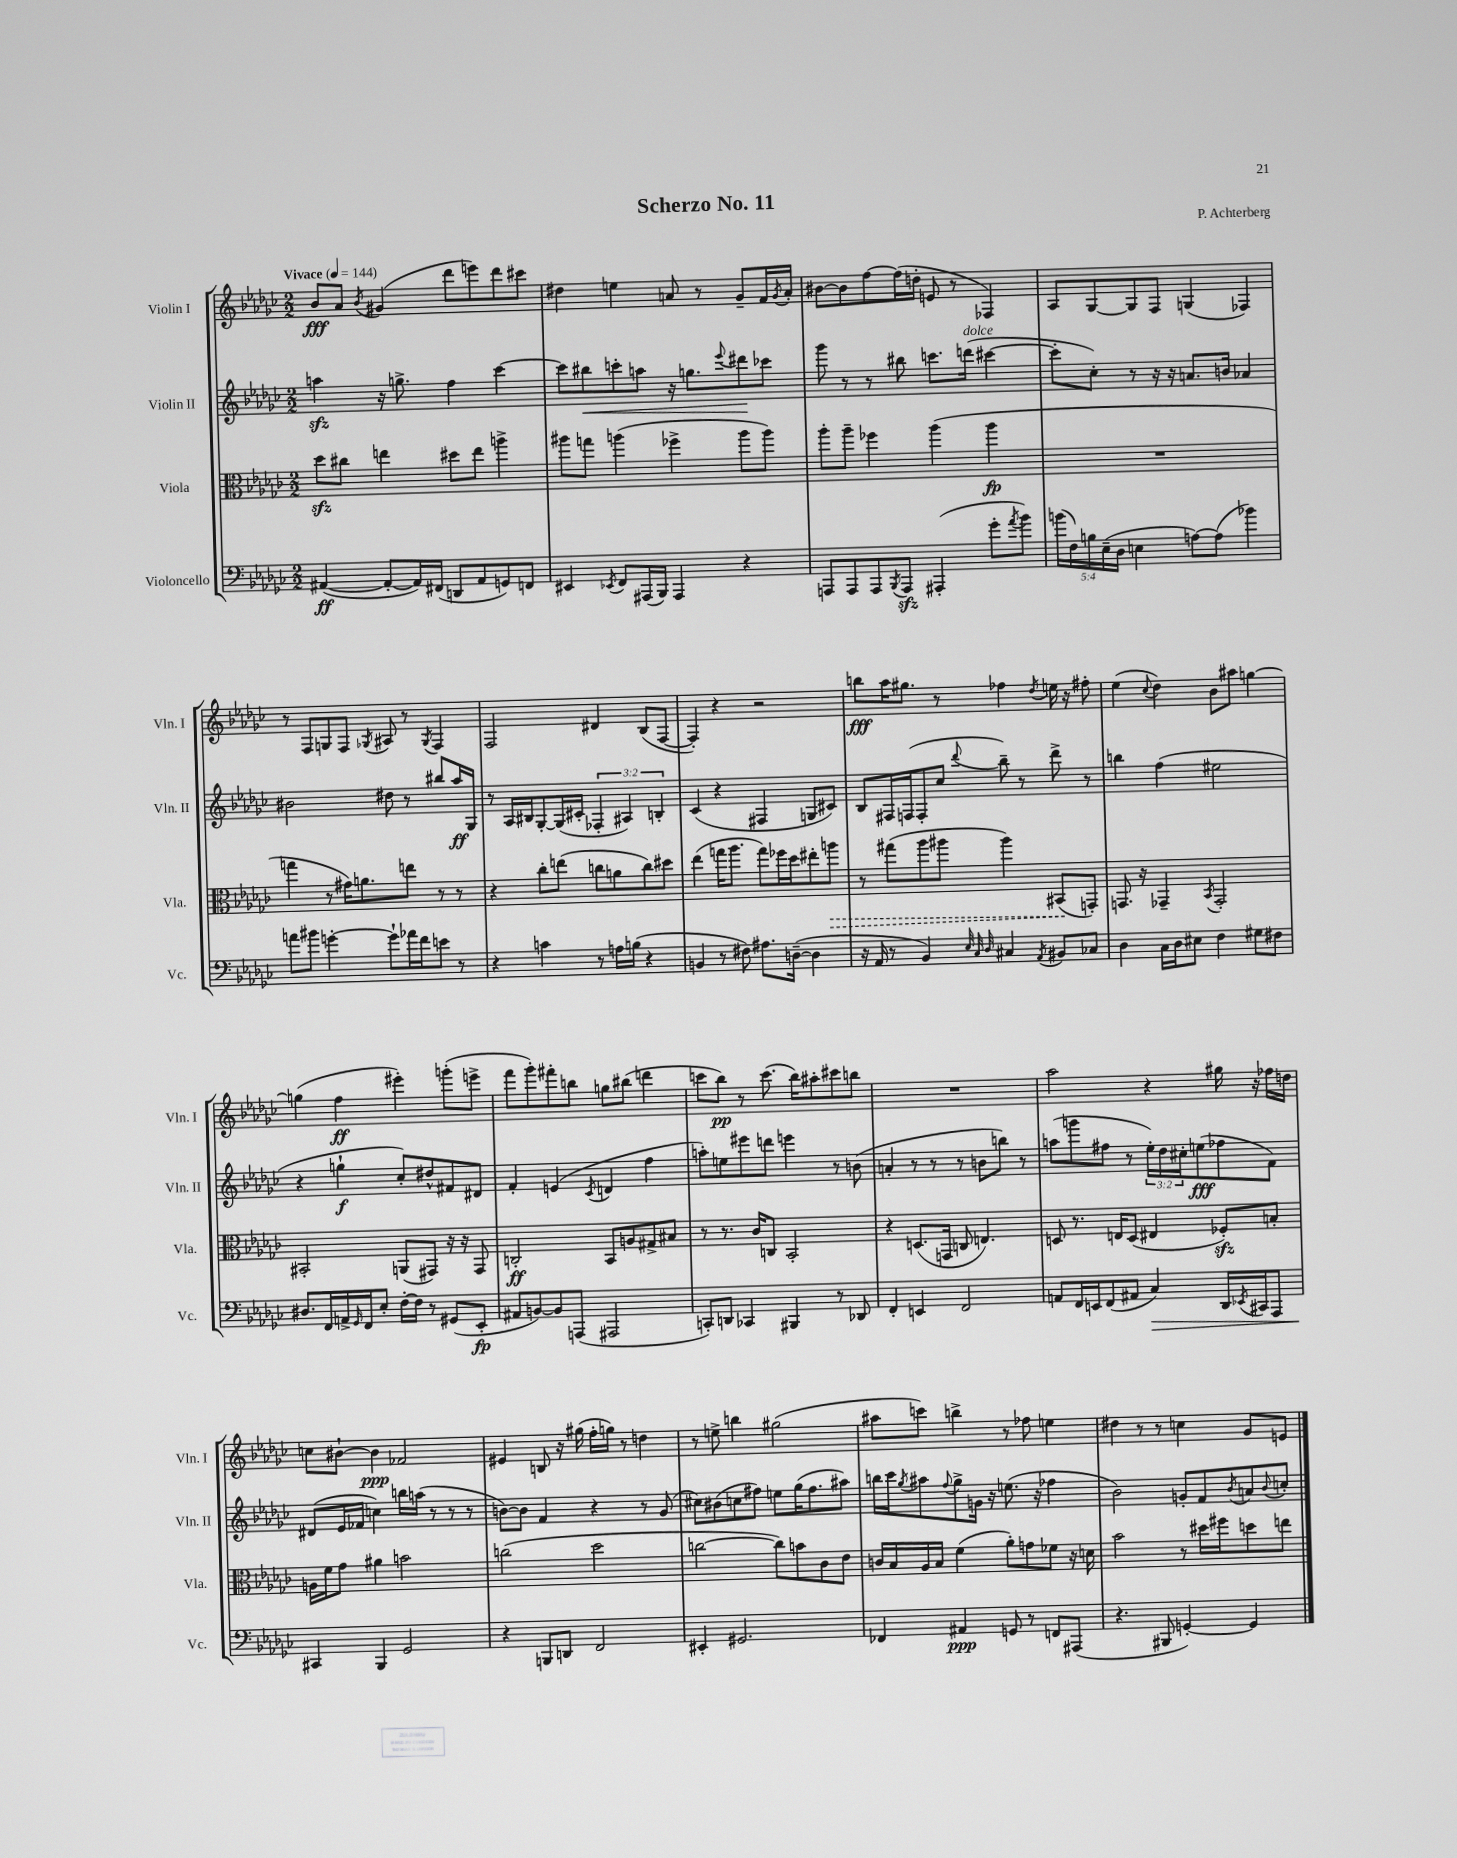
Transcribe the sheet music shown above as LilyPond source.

\header { title = "Scherzo No. 11" composer = "P. Achterberg" }
<<
\new StaffGroup <<
\new Staff = "s0" \with { instrumentName = "Violin I" shortInstrumentName = "Vln. I" } {
    \clef treble \key ges \major \numericTimeSignature \time 2/2 \tempo "Vivace" 4 = 144
    bes'8\fff aes'8 \acciaccatura { bes'8 } gis'4( des'''8 e'''8) des'''8 cis'''8 |
    dis''4 e''4 a'8 r8 ges'8-- f'16 \acciaccatura { ges'8 } a'16-. |
    bis'8~ bis'8 f''8~ f''16( d''16-. e'8 r8 fes4) |
    aes8 ges8~ ges8 f8 g4( fes4) |
    r8 f8 g8 f8 \acciaccatura { ges8 } ais8 r8 \acciaccatura { ges8 } f4 |
    f2 dis'4 bes8( f8~ |
    f4-.) r4 r2 |
    b''8\fff aes''16 gis''8. r8 fes''4 \acciaccatura { des''8 } e''16 r16 fis''8-. |
    ees''4( \appoggiatura { ces''8 } des''4) bes'8 ais''8 g''4~ |
    g''4( f''4\ff eis'''4-.) g'''8-.( e'''8-> |
    f'''8 ges'''8-.) fis'''8-. b''8 g''8 bis''8( d'''4 |
    c'''8 bes''8\pp) r8 c'''8.( bes''16) ais''8-. cis'''8 b''8 |
    R1 |
    aes''2 r4 gis''16 r16 fes''16 d''16 |
    c''8 bis'8~-! bis'4\ppp fes'2 |
    eis'4 b8 r16 gis''16( f''16-. g''16) r8 d''4 |
    r8 e''8-> b''4 gis''2( |
    ais''8 c'''8) b''4-> r8 fes''8 e''4 |
    dis''4 r8 r8 c''4 ges'8 e'8 \bar "|." |
}
\new Staff = "s1" \with { instrumentName = "Violin II" shortInstrumentName = "Vln. II" } {
    \clef treble \key ges \major \numericTimeSignature \time 2/2 \override Staff.TupletNumber.text = #tuplet-number::calc-fraction-text
    a''4\sfz r16 g''8.-> f''4 ces'''4~ |
    ces'''8 bis''8\< c'''8-. a''8 r16 g''8. \appoggiatura { ees'''8 } dis'''8\! ces'''8 |
    ges'''8 r8 r8 bis''8 c'''8. d'''16^\markup { \italic "dolce" }( cis'''4~ |
    cis'''8-. ces''8-.) r8 r16 r16 a'8. b'16 aes'4 |
    bis'2 dis''8 r8 bis''8 aes''16\ff ges16 |
    r8 aes16 bis16 ges8~-. ges16( cis'16-. \tuplet 3/2 { fes4-. ais4) b4-. } |
    ces'4( r4 fis4 g8 cis'8) |
    bes8 fis16 f16( f8-. ces''8 \appoggiatura { des'''8 } bes''8--) r8 des'''8-> r8 |
    b''4 f''4( eis''2 |
    r4 g''4-!\f ces''8-.) dis''8-^ fis'8 dis'8 |
    f'4-. e'4( \acciaccatura { ces'8 } d'4 f''4 |
    a''8-.) e''8 eis'''8 d'''8 e'''4 r8 b'8( |
    a'4-. r8 r8 r8 b'8 b''8) r8 |
    a''8( g'''8 fis''8 r8 \tuplet 3/2 { ees''16-.) des''16 cis''16-. } e''8\fff( fes''8 f'8) |
    dis'8( ees'16 fes'16 c''4) b''16 a''16( r8 r8 r8 |
    b'8~) b'8 f'4 r4 r8 ges'8( |
    cis''8) bis'8( c''8 fis''8) e''8 ges''16( fis''8. ais''8) |
    b''16 ces'''16 \acciaccatura { ges''8 } ais''8 \appoggiatura { f''8 } ges''8-> g'16 r16 e''8.( r16 fes''4 |
    bes'2) g'8-. f'8 \acciaccatura { bes'8 } a'8 \appoggiatura { bes'8 } c''8-. \bar "|." |
}
\new Staff = "s2" \with { instrumentName = "Viola" shortInstrumentName = "Vla." } {
    \clef alto \key ges \major \numericTimeSignature \time 2/2
    des''8\sfz cis''8 e''4 dis''8 e''8 a''4-> |
    ais''8 g''8 a''4( fes''4-> a''8 a''8) |
    aes''8-. aes''8-- fes''4 aes''4( aes''4\fp |
    R1 |
    g''4 r8 gis'16) a'8. e''8 r8 r8 |
    r4 ces''8-. e''8( c''8 a'8 c''8) dis''8 |
    ees''4( g''16 aes''8. g''8) fes''16 des''16 eis''8-. \once \override Hairpin.style = #'dashed-line a''8\> |
    r8 gis''8( aes''8 ais''8 ais''4) bis,8\!( g,8-.) |
    g,8. r16 ges,4-- \acciaccatura { bes,8 } ges,2-. |
    bis,2-. a,8( gis,8) r16 r16 gis,8 |
    c2-.\ff bes,8 a8 gis8-> bis8 |
    r8 r8. ces'16 c8 bes,2-. |
    r4 d8.( g,16 c8 e4.) |
    d8 r8. e16 d8( eis4 fes8-.\sfz) b8-. |
    a16 f'16 ges'8 ais'4 b'2 |
    c''2( des''2 |
    c''2~ c''8) b'8 ces'8 ees'8 |
    c'16 bes16 aes16 bes16 f'4( aes'8-.) g'8 fes'8 r16 d'16 |
    bes'2 r8 dis''16 fis''16 d''8 e''8 \bar "|." |
}
\new Staff = "s3" \with { instrumentName = "Violoncello" shortInstrumentName = "Vc." } {
    \clef bass \key ges \major \numericTimeSignature \time 2/2 \override Staff.TupletNumber.text = #tuplet-number::calc-fraction-text
    ais,4~\ff( ais,8~-. ais,16) fis,16( d,8 ais,8 g,8) f,8 |
    eis,4 \acciaccatura { ees,8 } f,8 ais,,16( bes,,16) ais,,4 r4 |
    a,,8 a,,8 a,,8 \acciaccatura { bes,,8 } a,,8\sfz ais,,4-.( ges'8-. \acciaccatura { aes'8 } bes'8) |
    \tuplet 5/4 { b'16( f16) b16 ees16--( des16 } e4 a8~) a8( bes'4) |
    a'8 bis'8 g'4~-. g'8-! aes'16 f'16 e'8 r8 |
    r4 c'4 r8 a16 b16( r4 |
    b,4 r8 fis8) ais8. d16~--( d4 |
    r16 aes,16 r8 bes,4) \grace { ees32 ces32 des32 } cis4 \acciaccatura { aes,8 } bis,8 ces8 |
    des4 ces16 des16 eis8 f4 gis8 fis8 |
    dis8. f,16 a,16-> \grace { ges,16 } f,16 ees8-. f16~-. f16 r8 gis,8( ees,8-.\fp |
    ais,8 b,8~) b,8 a,,8( ais,,2 |
    c,8-.) d,8 ces,4 bis,,4 r8 des,8 |
    f,4-. e,4 f,2 |
    a,8 f,16 e,16 f,8( ais,8 ces4\>) des,16 \acciaccatura { ees,8 } cis,16 aes,,8 |
    cis,4\! bes,,4 ges,2 |
    r4 b,,8 d,8 f,2 |
    eis,4-. gis,2. |
    fes,4 ais,4\ppp g,8 r8 f,8 ais,,8( |
    r4. bis,,8 g,4~-.) g,4 \bar "|." |
}
>>
>>
\layout { \context { \Score \remove "Bar_number_engraver" } }
